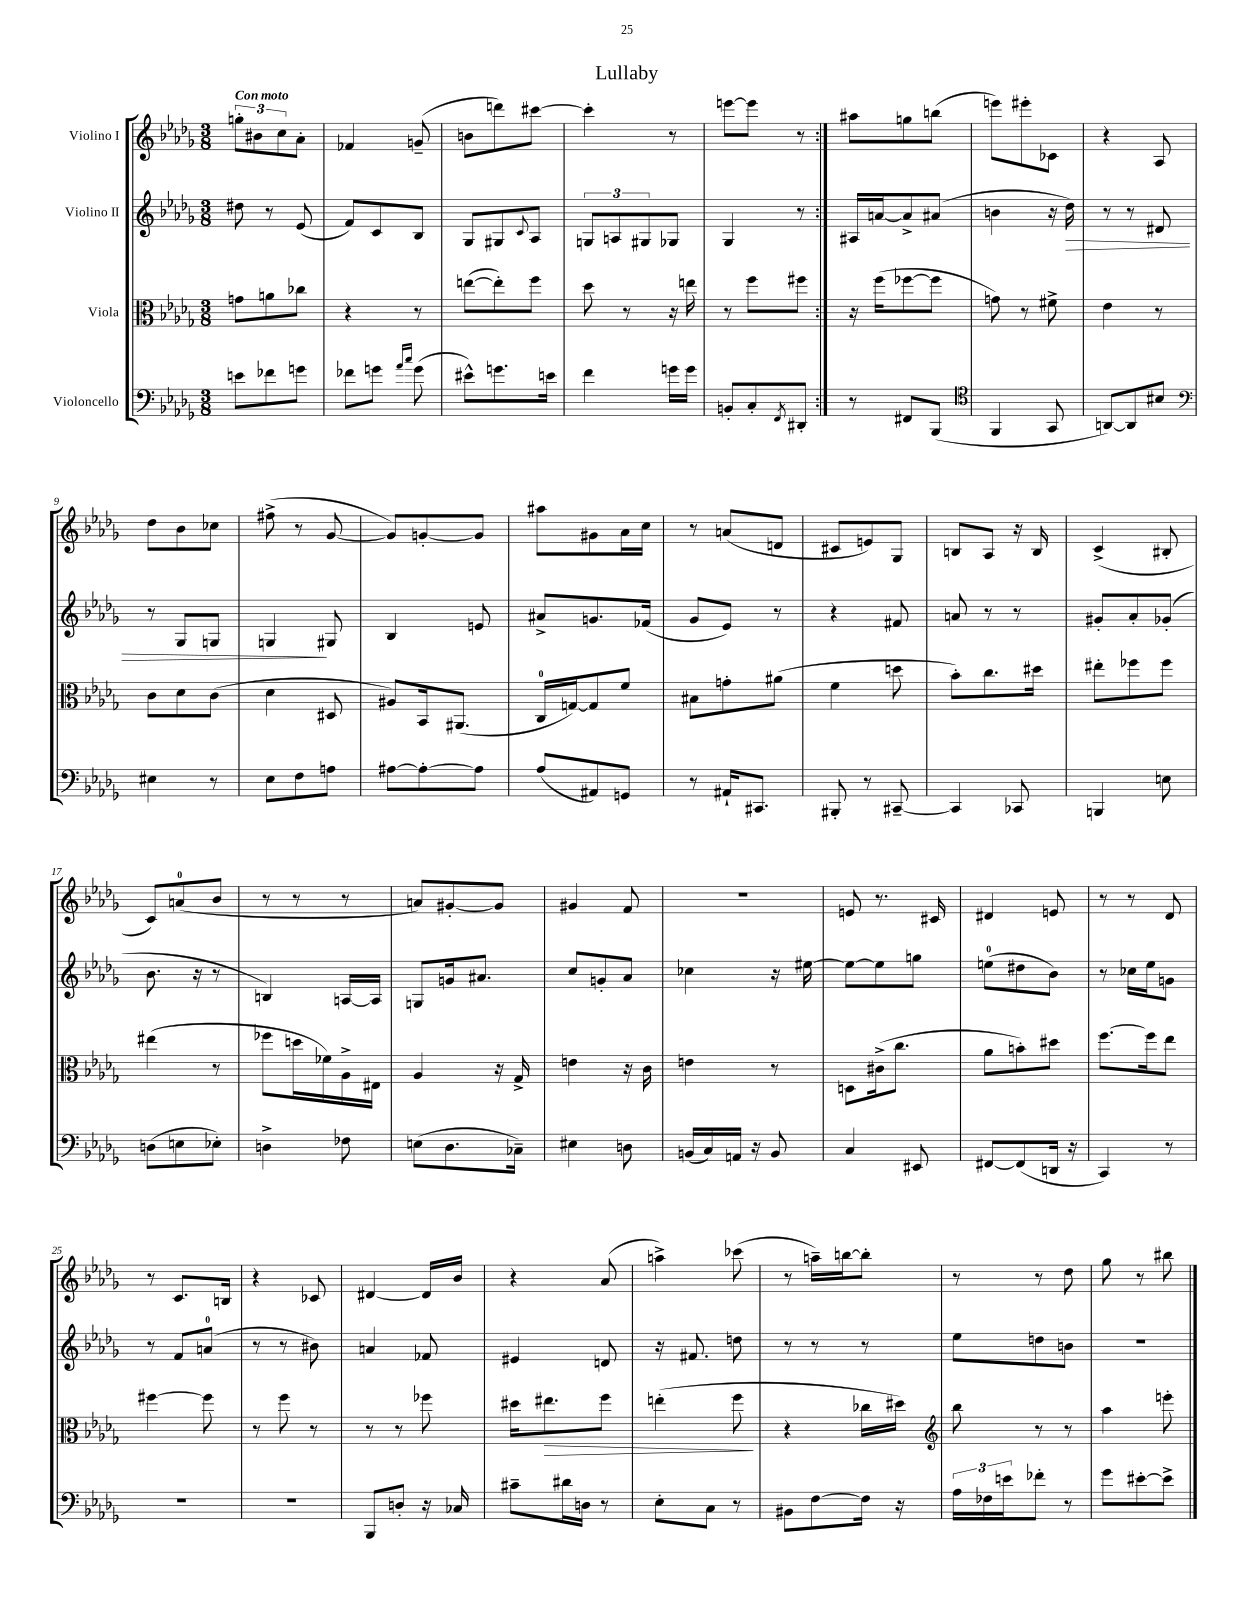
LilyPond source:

\header { title = "Lullaby" }
<<
\new StaffGroup <<
\new Staff = "s0" \with { instrumentName = "Violino I" } {
    \clef treble \key des \major \numericTimeSignature \time 3/8 \tempo "Con moto"
    \repeat volta 2 { \tuplet 3/2 { g''8-. bis'8 c''8 } aes'8-. |
    fes'4 g'8--( |
    b'8 d'''8) cis'''8~ |
    cis'''4-. r8 |
    e'''8~ e'''8 r8 | }
    ais''8 g''8 b''8( |
    e'''8) eis'''8-. ces'8 |
    r4 aes8 |
    des''8 bes'8 ces''8 |
    fis''8->( r8 ges'8~ |
    ges'8) g'8~-. g'8 |
    ais''8 gis'8 aes'16 c''16 |
    r8 a'8( d'8 |
    cis'8 e'8) ges8 |
    b8 aes8 r16 b16 |
    c'4->( bis8-. |
    c'8) a'8-0( bes'8 |
    r8 r8 r8 |
    a'8) gis'8~-. gis'8 |
    gis'4 f'8 |
    r4. |
    e'8 r8. cis'16 |
    dis'4 e'8 |
    r8 r8 des'8 |
    r8 c'8. b16 |
    r4 ces'8 |
    dis'4~ dis'16 bes'16 |
    r4 aes'8( |
    a''4->) ces'''8( |
    r8 a''16--) b''16~ b''8-. |
    r8 r8 des''8 |
    ges''8 r8 bis''8 \bar "|." |
}
\new Staff = "s1" \with { instrumentName = "Violino II" } {
    \clef treble \key des \major \numericTimeSignature \time 3/8
    \repeat volta 2 { dis''8 r8 ees'8( |
    f'8) c'8 bes8 |
    ges8 gis8 \appoggiatura { c'8 } aes8 |
    \tuplet 3/2 { g8 a8 gis8 } ges8 |
    ges4 r8 | }
    ais16 a'16~ a'8-> ais'8( |
    b'4 r16 des''16\>) |
    r8 r8 dis'8 |
    r8 ges8 g8 |
    g4\! gis8 |
    bes4 e'8 |
    ais'8-> g'8. fes'16( |
    ges'8 ees'8) r8 |
    r4 fis'8 |
    a'8 r8 r8 |
    gis'8-. aes'8-. ges'8-.( |
    bes'8. r16 r8 |
    b4) a16~ a16 |
    g8 g'16 ais'8. |
    c''8 g'8-. aes'8 |
    ces''4 r16 eis''16~ |
    eis''8~ eis''8 g''8 |
    e''8-0( dis''8 bes'8) |
    r8 ces''16 ees''16 g'8 |
    r8 f'8 a'8-0( |
    r8 r8 bis'8) |
    a'4 fes'8 |
    eis'4 d'8 |
    r16 fis'8. d''8 |
    r8 r8 r8 |
    ees''8 d''8 b'8 |
    R4. \bar "|." |
}
\new Staff = "s2" \with { instrumentName = "Viola" } {
    \clef alto \key des \major \numericTimeSignature \time 3/8
    \repeat volta 2 { g'8 a'8 ces''8 |
    r4 r8 |
    e''8~( e''8-.) f''8 |
    des''8 r8 r16 e''16 |
    r8 f''8 fis''8 | }
    r16 f''16( fes''8~ fes''8 |
    g'8) r8 fis'8-> |
    ees'4 r8 |
    c'8 des'8 c'8( |
    des'4 dis8 |
    ais8) bes,16 ais,8.( |
    c16-0 g16~) g8 f'8 |
    bis8 g'8-. ais'8( |
    f'4 d''8 |
    bes'8-.) c''8. dis''16 |
    eis''8-. fes''8 fes''8 |
    eis''4( r8 |
    fes''8 d''16 fes'16) aes16-> eis16 |
    aes4 r16 ges16-> |
    e'4 r16 c'16 |
    e'4 r8 |
    d8 cis'16->( c''8. |
    aes'8 b'8-.) dis''8 |
    f''8.~ f''16 ees''8 |
    fis''4~ fis''8 |
    r8 f''8 r8 |
    r8 r8 fes''8 |
    dis''16 eis''8.\> f''8 |
    e''4-.( f''8\! |
    r4 ces''16 dis''16) |
    \clef treble bes''8 r8 r8 |
    aes''4 e'''8-. \bar "|." |
}
\new Staff = "s3" \with { instrumentName = "Violoncello" } {
    \clef bass \key des \major \numericTimeSignature \time 3/8
    \repeat volta 2 { e'8 fes'8 g'8 |
    fes'8 g'8 \grace { aes'16 c''16 } g'8( |
    eis'8-^) g'8. e'16 |
    f'4 g'16 g'16 |
    b,8-. c8-. \acciaccatura { f,8 } dis,8-. | }
    r8 fis,8 bes,,8( |
    \clef tenor f,4 ges,8 |
    a,8~) a,8 bis8 |
    \clef bass eis4 r8 |
    ees8 f8 a8 |
    ais8~ ais8~-. ais8 |
    aes8( ais,8) g,8 |
    r8 ais,16-! cis,8. |
    bis,,8-. r8 cis,8~-- |
    cis,4 ces,8 |
    b,,4 e8 |
    d8( e8 ees8-.) |
    d4-> fes8 |
    e8( des8. ces16--) |
    eis4 d8 |
    b,16( c16) a,16 r16 b,8 |
    c4 eis,8 |
    fis,8~ fis,8( d,16 r16 |
    c,4) r8 |
    R4. |
    R4. |
    bes,,8 d8-. r16 ces16 |
    cis'8-- dis'16 d16 r8 |
    ees8-. c8 r8 |
    bis,8 f8~ f16 r16 |
    \tuplet 3/2 { aes16 fes16 e'16 } fes'8-. r8 |
    ges'8 eis'8~-. eis'8-> \bar "|." |
}
>>
>>
